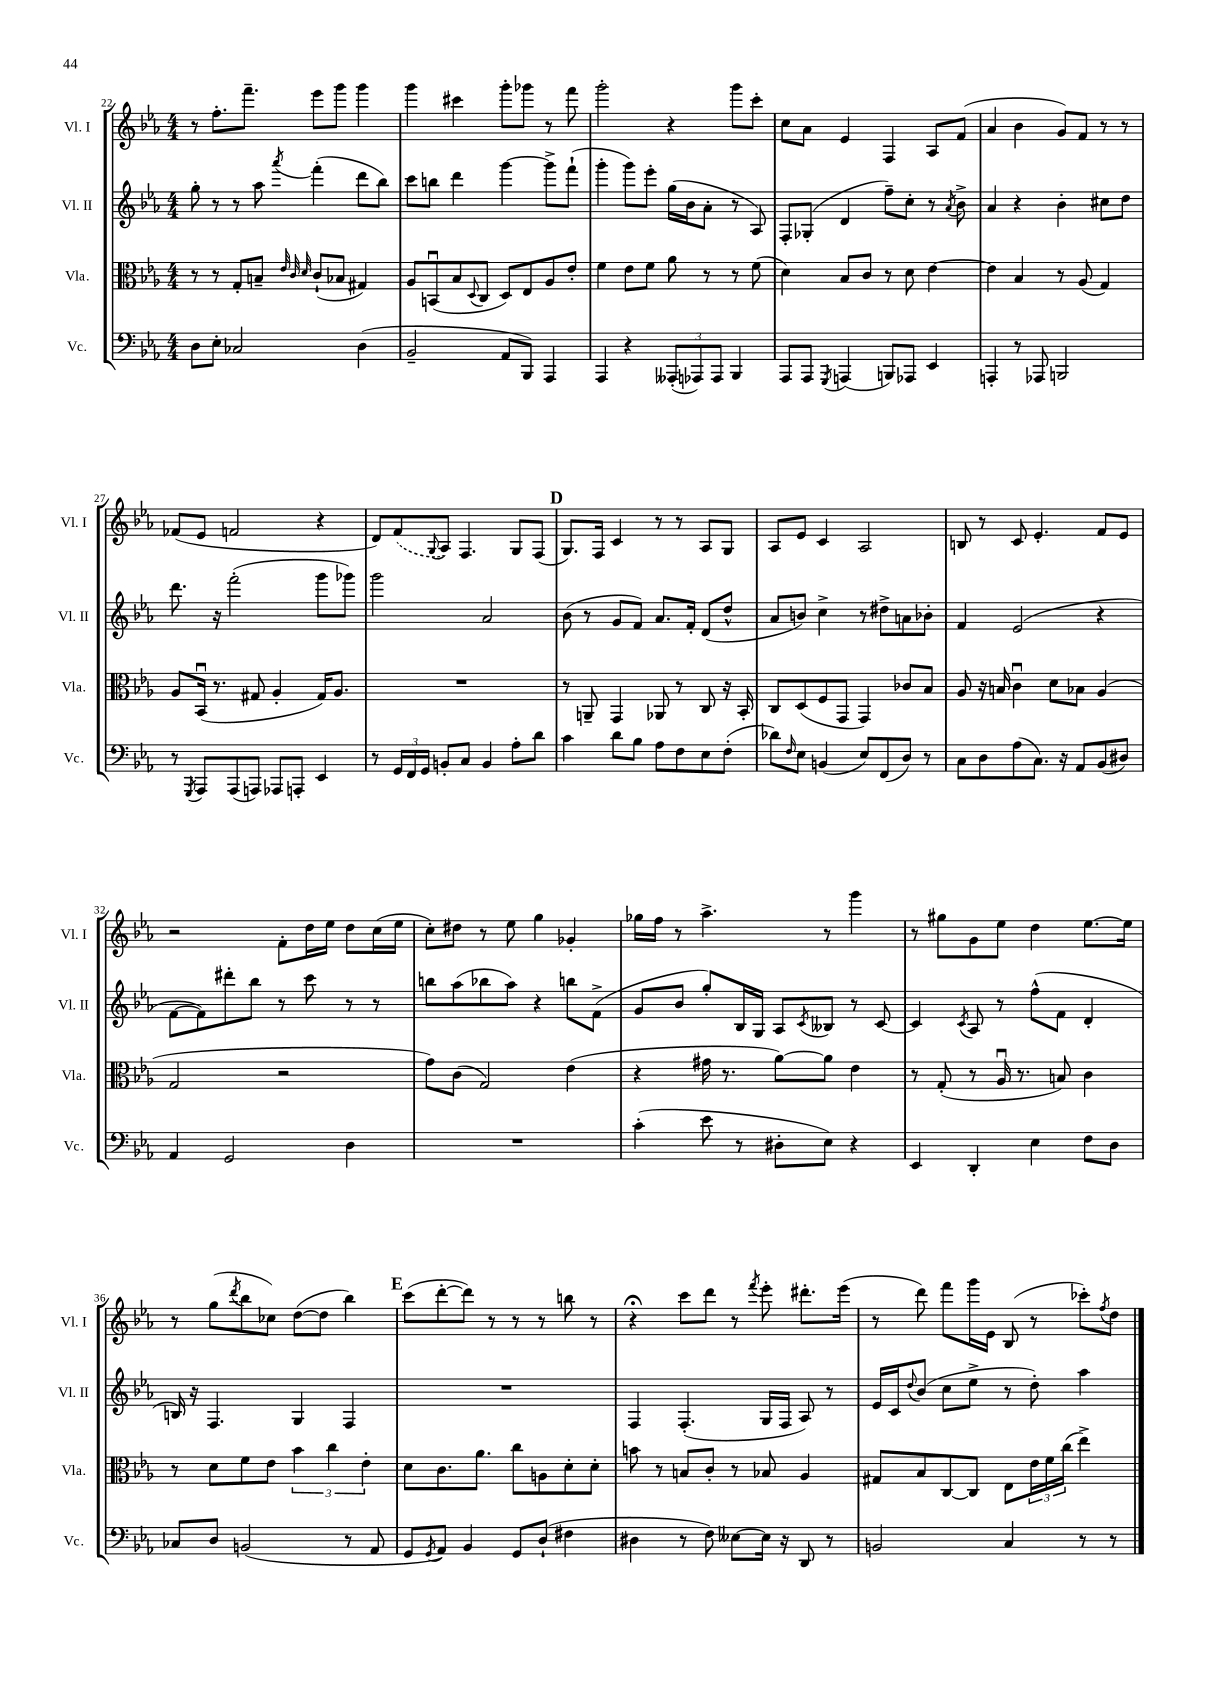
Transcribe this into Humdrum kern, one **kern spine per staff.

**kern	**kern	**kern	**kern
*staff4	*staff3	*staff2	*staff1
*clefF4	*clefC3	*clefG2	*clefG2
*k[b-e-a-]	*k[b-e-a-]	*k[b-e-a-]	*k[b-e-a-]
*M4/4	*M4/4	*M4/4	*M4/4
8D	8r	8gg'	8r
8E-'	8r	8r	8.ff'
2C-	8G'	8r	.
.	.	.	8.fff~
.	8B~	8aa-	.
.	32qqe-	.	.
.	32qqc	.	.
.	32qqd	8qaaa-	.
.	(8c`	(4fff'	8eee-
.	8B-	.	8ggg
(4D	4G#)	8ddd	4ggg
.	.	8bb-)	.
=	=	=	=
2BB-~	8A-	8ccc	4ggg
.	(8BBu	8bb	.
.	8B-	4ddd	4ccc#
.	8qqD	.	.
.	8C	.	.
8AA-	8D)	[4ggg	8ggg'
8BBB-)	8E-	.	8ggg-
4AAA-	8A-	8ggg^]	8r
.	8e-'	(8fff`	8fff
=	=	=	=
4AAA-	4f	4ggg'	2ggg'
4r	8e-	8ggg)	.
.	8f	8eee-'	.
(12AAA--'	8a-	(16gg	4r
.	.	16b-	.
12AAA-)	.	.	.
.	8r	8a-'	.
12AAA-	.	.	.
4BBB-	8r	8r	8ggg
.	(8f	8A-)	8ccc'
=	=	=	=
8AAA-	4d)	8F'	8cc
8AAA-	.	(8G-'	8a-
8qGGG	.	.	.
(4AAA	8B-	4d	4e-
.	8c	.	.
8BBB)	8r	8ff~)	4F
8AAA-	8d	8cc'	.
4EE-	[4e-	8r	8A-
.	.	8qa-	.
.	.	8b-^	(8f
=	=	=	=
4AAA'	4e-]	4a-	4a-
8r	4B-	4r	4b-
8AAA-	.	.	.
2BBB	8r	4b-'	8g)
.	(8A-	.	8f
.	4G)	8cc#	8r
.	.	8dd	8r
=	=	=	=
8r	8A-	8.ddd	(8f-
8qGGG	.	.	.
8AAA-	(16BB-u	.	8e-
.	8.r	16r	.
(8AAA-	.	(2fff'	2f
8AAA)	8G#	.	.
8AAA-	4A-'	.	.
8AAA'	.	.	.
4EE-	16G#)	8ggg	4r
.	8.A-	.	.
.	.	8ggg-)	.
=	=	=	=
8r	1r	2ggg	8d)
24GG	.	.	(8f
24FF	.	.	.
24GG	.	.	.
.	.	.	8qqG
8BB'	.	.	8A-)
8C	.	.	4.F
4BB	.	2a-	.
8A-'	.	.	8G
8d	.	.	(8F
=	=	=	=
4c	8r	(8b-	8.G)
.	8AA~	8r	.
.	.	.	16F
8d	4GG	8g	4c
8B-	.	8f)	.
8A-	8AA-	8.a-	8r
8F	8r	.	8r
.	.	16f'	.
8E-	8C	(8d	8A-
(8F'	16r	8dd^^	8G
.	16BB-'	.	.
=	=	=	=
8d-)	8C	8a-	8A-
16qqF	.	.	.
8E-	(8D	8b)	8e-
(4BB	8F	4cc^	4c
.	8GG	.	.
8E-)	4GG)	8r	2A-
(8FF	.	8dd#^	.
8D)	8c-	8a	.
8r	8B-	8b-'	.
=	=	=	=
8C	8A-	4f	8B
8D	16r	.	8r
.	16B	.	.
(8A-	4cu	(2e-	8c
8.C)	.	.	4.e-'
.	8d	.	.
16r	.	.	.
8AA-	8B-	.	.
(8BB-	(4A-	4r	8f
8D#)	.	.	8e-
=	=	=	=
4AA-	2G	[8f	2r
.	.	8f])	.
2GG	.	8ddd#'	.
.	.	8bb-	.
.	2r	8r	8f'
.	.	8ccc	16dd
.	.	.	16ee-
4D	.	8r	8dd
.	.	8r	(16cc
.	.	.	16ee-
=	=	=	=
1r	8g)	8bb	8cc')
.	(8c	(8aa-	8dd#
.	2G)	8bb-	8r
.	.	8aa-)	8ee-
.	.	4r	4gg
.	(4e-	8bb	4g-'
.	.	(8f^	.
=	=	=	=
(4c'	4r	8g	16gg-
.	.	.	16ff
.	.	8b-	8r
8e-	16g#	8gg')	4.aa-^
.	8.r	.	.
8r	.	16B-	.
.	.	16G	.
8D#'	[8a-)	8A-	.
.	.	8qc	.
8E-)	8a-]	8B--	8r
4r	4e-	8r	4ggg
.	.	[8c	.
=	=	=	=
4EE-	8r	4c]	8r
.	(8G'	.	8gg#
.	.	8qc	.
4DD'	8r	8A-	8g
.	16A-u	8r	8ee-
.	8.r	.	.
4E-	.	(8ff^^	4dd
.	8B)	8f	.
8F	4c	4d'	[8.ee-
8D	.	.	.
.	.	.	16ee-]
=	=	=	=
8C-	8r	16B)	8r
.	.	16r	.
8D	8d	4.F	(8gg
.	.	.	8qddd
(2BB	8f	.	8bb-
.	8e-	.	8cc-)
.	6b-	4G	([8dd
.	.	.	8dd]
.	6cc	.	.
8r	.	4F	4bb-)
.	6e-'	.	.
8AA-	.	.	.
=	=	=	=
8GG	8d	1r	(8ccc
8qGG	.	.	.
8AA-)	8.c	.	[8ddd'
4BB-	.	.	8ddd])
.	8.a-	.	.
.	.	.	8r
8GG	8cc	.	8r
(8D`	8A	.	8r
4F#	8d'	.	8bb
.	8d'	.	8r
=	=	=	=
4D#	8b	4F	4r;
.	8r	.	.
8r	8B	(4.F'	8ccc
8F)	8c'	.	8ddd
[8E--	8r	.	8r
.	.	.	8qfff
16E--]	8B-	16G	8eee-'
16r	.	16F	.
8DD	4A-	8A-)	8.ddd#'
8r	.	8r	.
.	.	.	(16eee-
=	=	=	=
2BB	8G#	16e-	8r
.	.	16c	.
.	.	8qqdd	.
.	8B-	(8b-	8ddd)
.	[8C	8cc	8fff
.	8C]	8ee-^	16ggg
.	.	.	16e-
4C	8E-	8r	(8B-
.	24e-	8dd')	8r
.	24f	.	.
.	(24cc	.	.
8r	4ee-^)	4aa-	8ccc-')
.	.	.	8qff
8r	.	.	8dd
==	==	==	==
*-	*-	*-	*-
